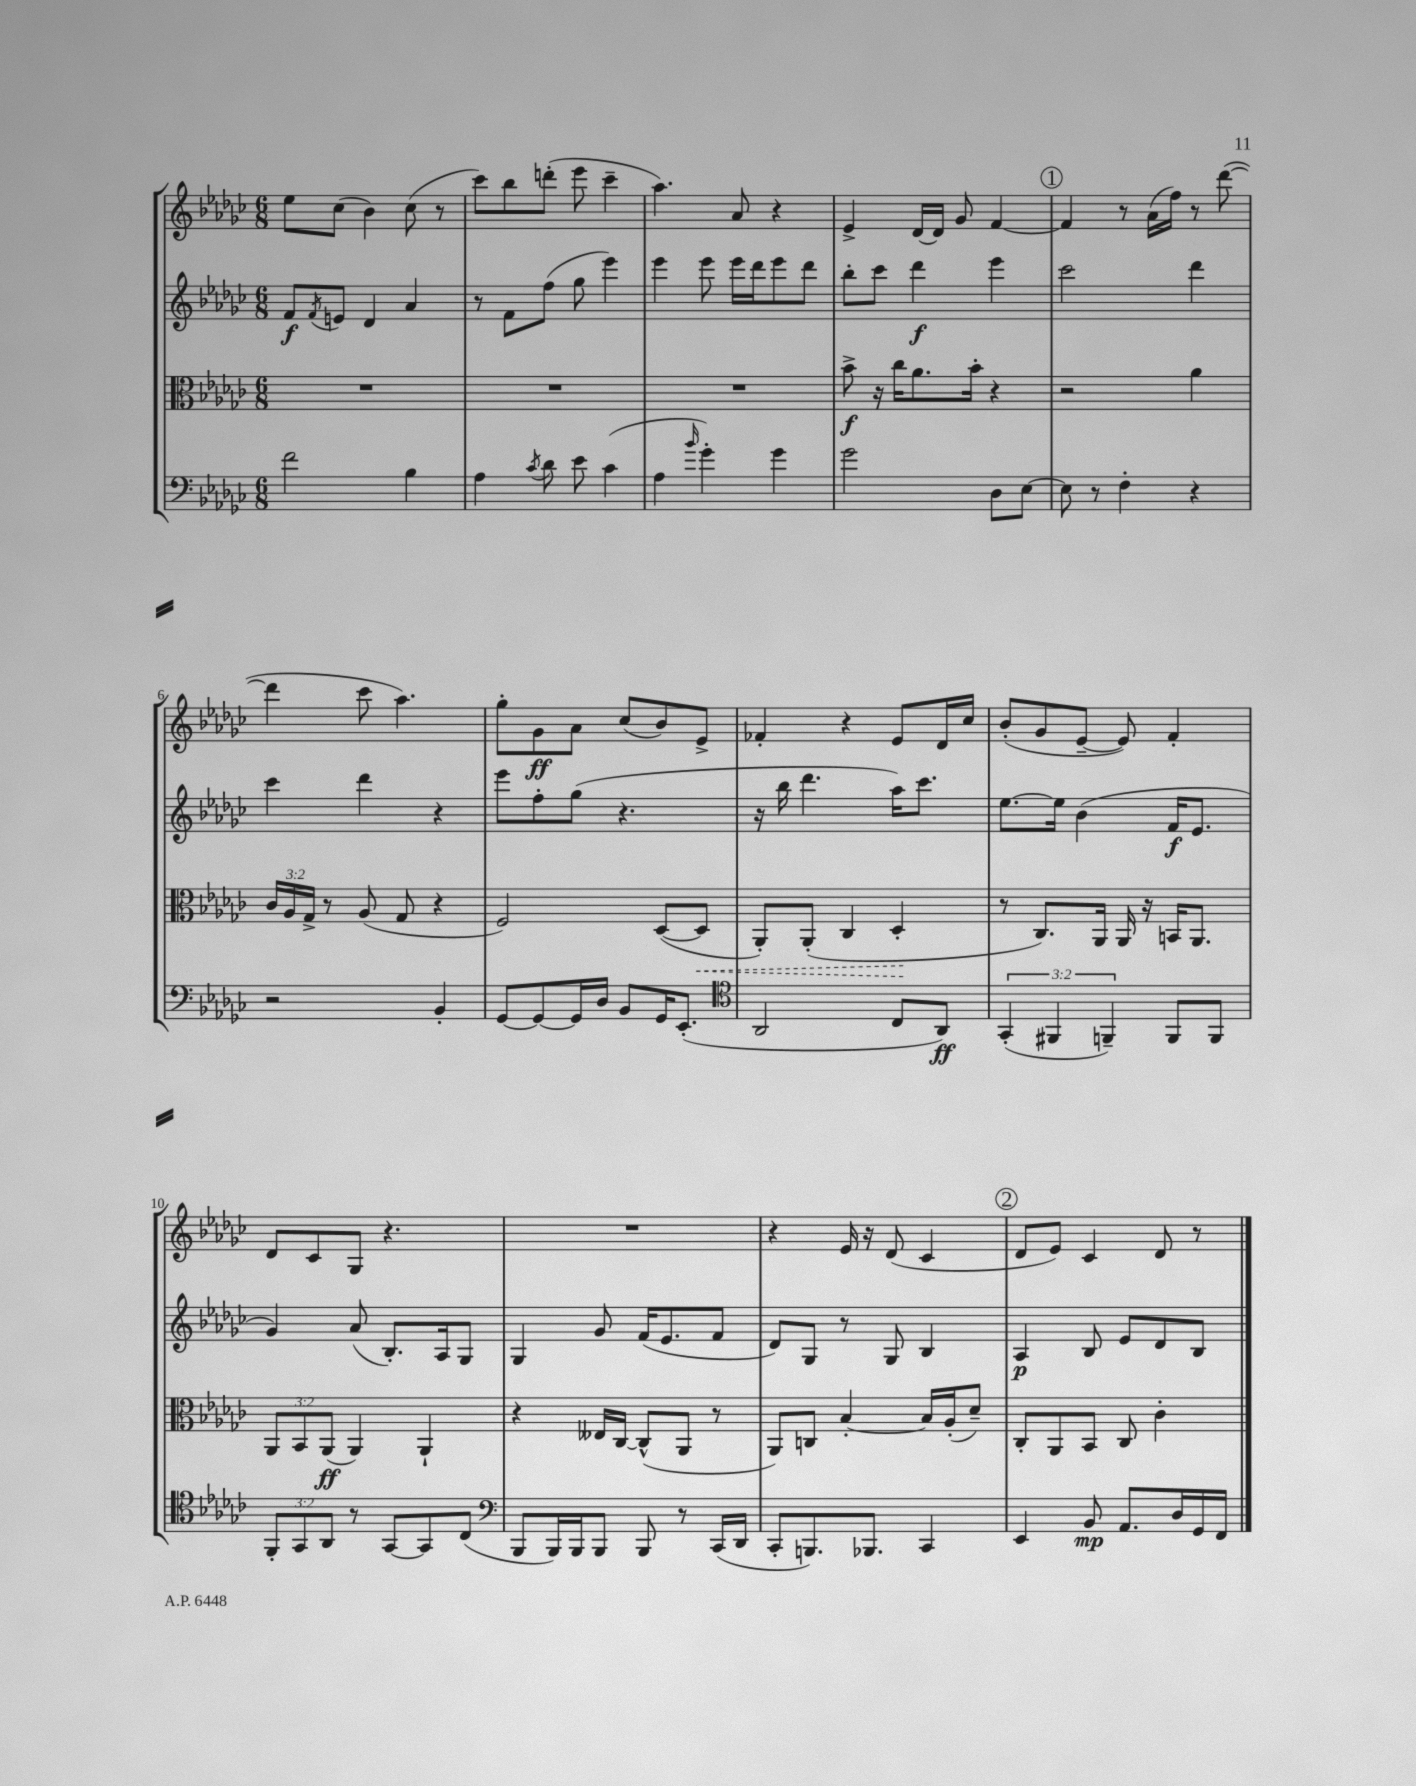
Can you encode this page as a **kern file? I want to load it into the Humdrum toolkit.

**kern	**kern	**kern	**kern
*staff4	*staff3	*staff2	*staff1
*clefF4	*clefC3	*clefG2	*clefG2
*k[b-e-a-d-g-c-]	*k[b-e-a-d-g-c-]	*k[b-e-a-d-g-c-]	*k[b-e-a-d-g-c-]
*M6/8	*M6/8	*M6/8	*M6/8
2f	2.r	8f	8ee-
.	.	8qf	.
.	.	8e	(8cc-
.	.	4d-	4b-)
4B-	.	4a-	(8cc-
.	.	.	8r
=	=	=	=
4A-	2.r	8r	8ccc-)
.	.	8f	8bb-
8qc-	.	.	.
8d-	.	(8ff	(8ddd'
8e-	.	8gg-	8eee-
(4c-	.	4eee-)	4ccc-~
=	=	=	=
4A-	2.r	4eee-	4.aa-)
16qqb-	.	.	.
4g-')	.	8eee-	.
.	.	16eee-	8a-
.	.	16ddd-	.
4g-	.	8eee-	4r
.	.	8ddd-	.
=	=	=	=
2g-	8b-^	8bb-'	4e-^
.	16r	8ccc-	.
.	16cc-	.	.
.	8.a-	4ddd-	[16d-
.	.	.	16d-]
.	.	.	8g-
.	16b-'	.	.
8D-	4r	4eee-	[4f
[8E-	.	.	.
=	=	=	=
8E-]	2r	2ccc-	4f]
8r	.	.	.
4F'	.	.	8r
.	.	.	(16a-
.	.	.	16ff)
4r	4a-	4ddd-	8r
.	.	.	([8ddd-
=	=	=	=
2r	24c-	4ccc-	4ddd-]
.	24A-	.	.
.	24G-^	.	.
.	8r	.	.
.	(8A-	4ddd-	8ccc-
.	8G-	.	4.aa-)
4BB-'	4r	4r	.
=	=	=	=
[8GG-	2F)	8eee-	8gg-'
8GG-_	.	8ff'	8g-
16GG-]	.	(8gg-	8a-
16D-	.	.	.
8BB-	.	4.r	(8cc-
16GG-	([8D-	.	8b-)
(8.EE-'	.	.	.
.	8D-]	.	8e-^
=	=	=	=
*clefC4	*	*	*
2AA-	8AA-')	16r	4f-'
.	.	16bb-	.
.	(8AA-'	4.ddd-	.
.	4C-	.	4r
8C-	4D-'	16aa-)	8e-
.	.	8.ccc-	.
8AA-)	.	.	16d-
.	.	.	16cc-
=	=	=	=
(6GG-'	8r	[8.ee-	(8b-'
.	8.C-)	.	8g-
6FF#	.	.	.
.	.	16ee-]	.
.	.	(4b-	[8e-~
.	16AA-	.	.
6FF~)	.	.	.
.	16AA-	.	8e-])
.	16r	.	.
8FF	16BB	16f	4f'
.	8.AA-	8.e-	.
8FF	.	.	.
=	=	=	=
12FF'	12AA-	4g-)	8d-
12GG-	12BB-	.	.
.	.	.	8c-
12AA-	(12AA-	.	.
8r	4AA-)	(8a-	8G-
[8GG-	.	8.B-')	4.r
8GG-]	4AA-`	.	.
.	.	16A-	.
(8C-	.	8G-	.
=	=	=	=
*clefF4	*	*	*
8BBB-	4r	4G-	2.r
16BBB-)	.	.	.
16BBB-	.	.	.
8BBB-	16E--	8g-	.
.	[16C-	.	.
8BBB-	(8C-^^]	(16f	.
.	.	8.e-	.
8r	8AA-	.	.
(16CC-	8r	8f	.
16DD-	.	.	.
=	=	=	=
8CC-'	8AA-)	8d-)	4r
8.BBB)	8C	8G-	.
.	[4B-'	8r	16e-
8.BBB-	.	.	16r
.	.	8G-	(8d-
4CC-	16B-]	4B-	4c-
.	(16A-'	.	.
.	8d-~)	.	.
=	=	=	=
4EE-	8C-'	4A-	8d-
.	8AA-	.	8e-)
8BB-	8BB-	8B-	4c-
8.AA-	8C-	8e-	.
.	4c-'	8d-	8d-
16D-	.	.	.
16GG-	.	8B-	8r
16FF	.	.	.
==	==	==	==
*-	*-	*-	*-
